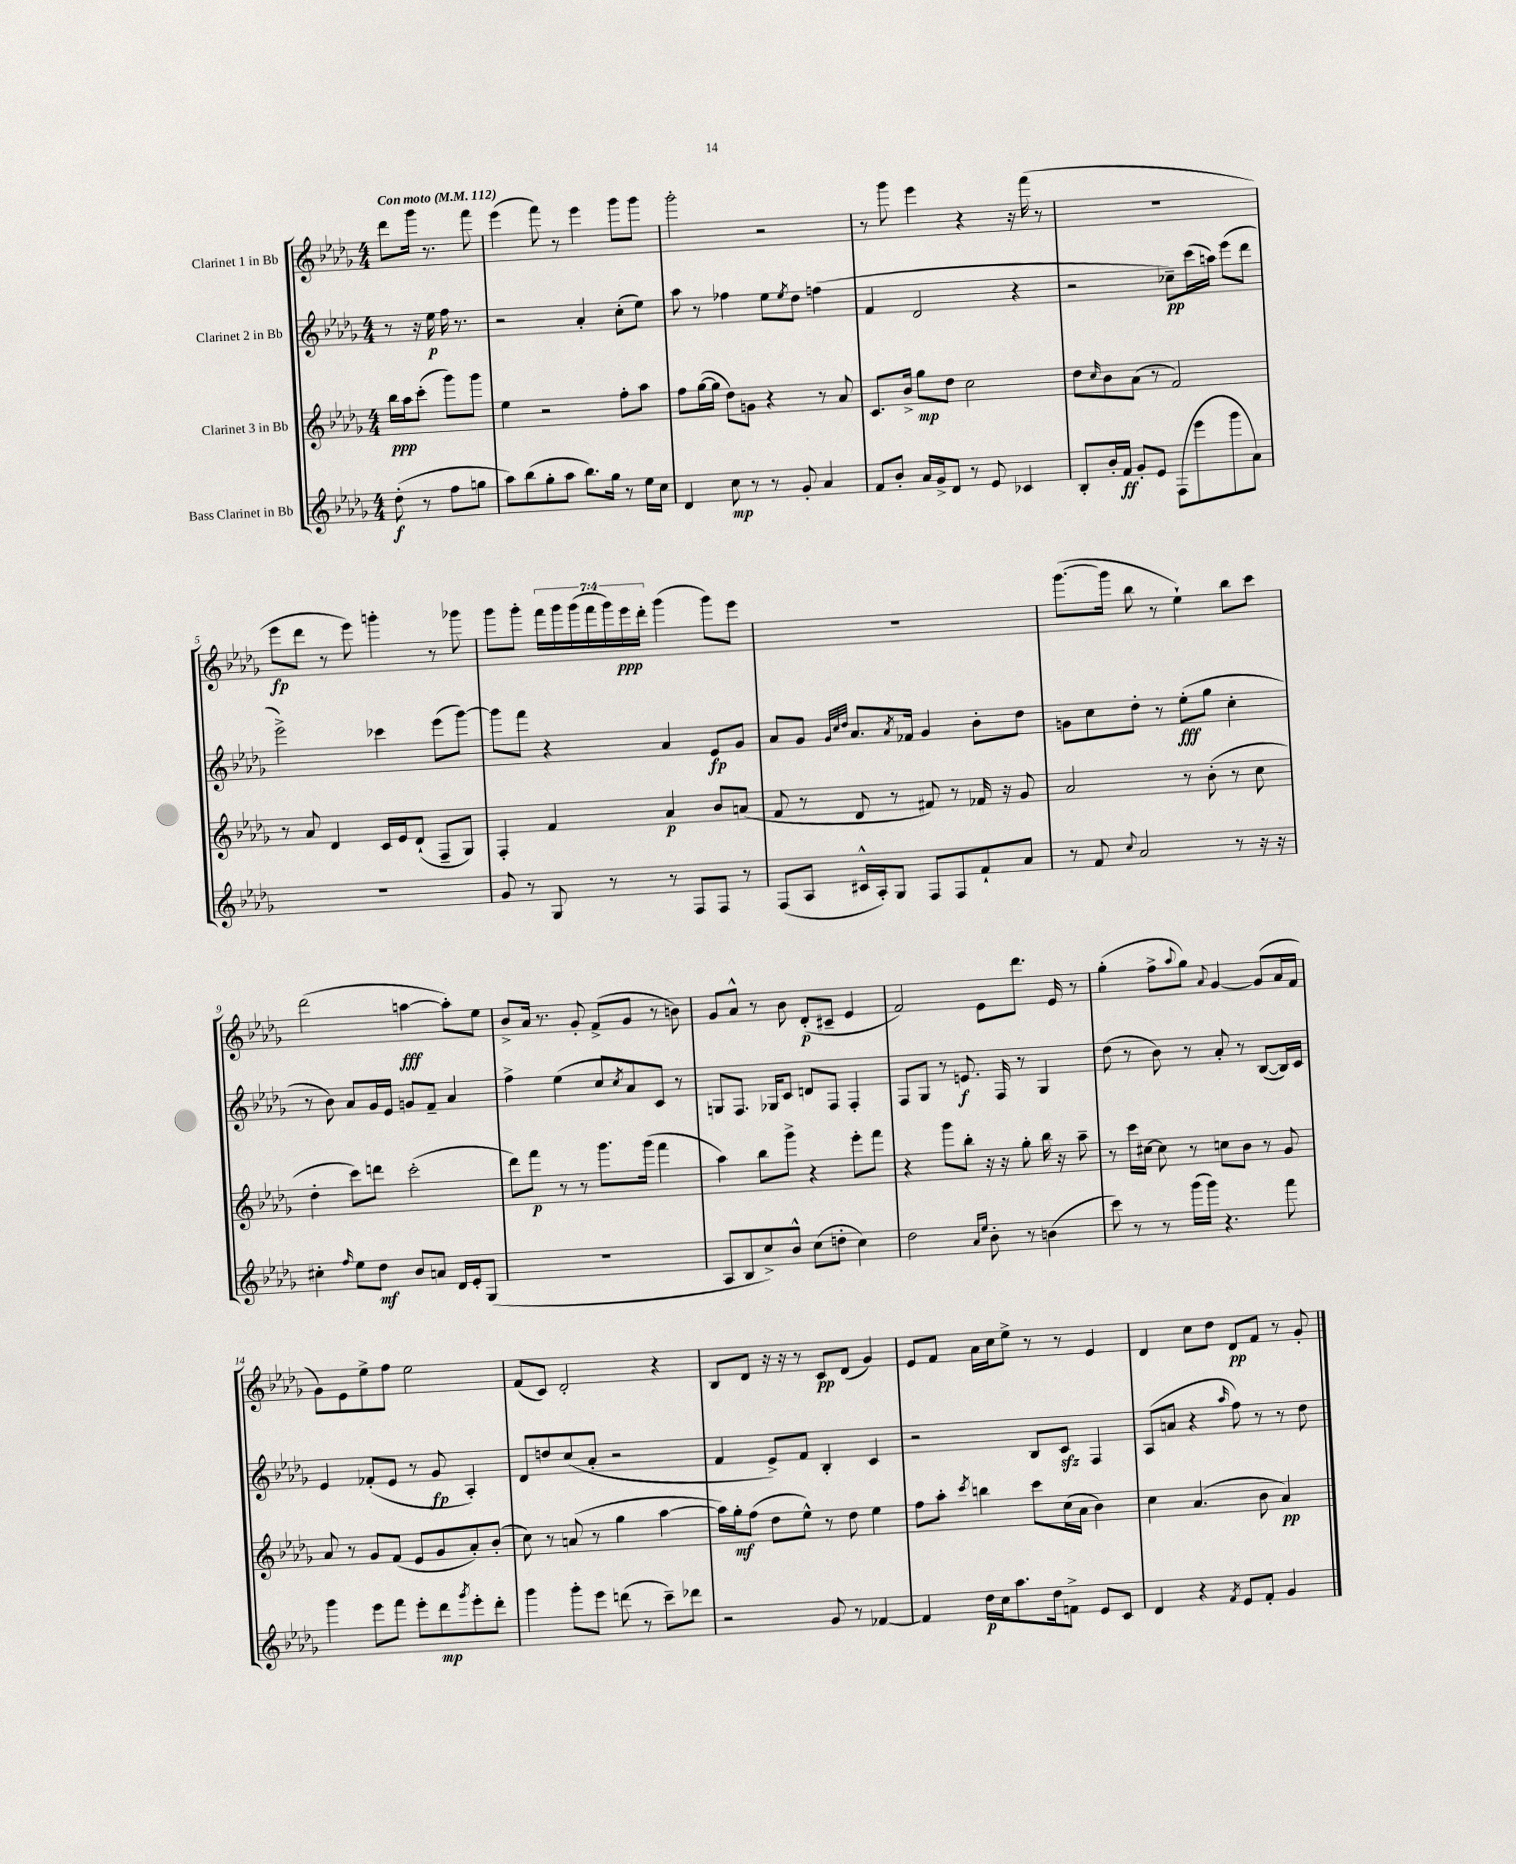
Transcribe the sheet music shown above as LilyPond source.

<<
\new StaffGroup <<
\new Staff = "s0" \with { instrumentName = "Clarinet 1 in Bb" } {
    \clef treble \key des \major \numericTimeSignature \time 4/4 \override Staff.TupletNumber.text = #tuplet-number::calc-fraction-text \partial 2 \tempo "Con moto" 4 = 112
    des'''8 ges'''16 r8. f'''8 |
    ees'''4( f'''8) r8 ees'''4 ges'''8 ges'''8 |
    ges'''2-. r2 |
    r8 ges'''8 ees'''4 r4 r16 f'''16( r8 |
    R1 |
    ees'''8\fp des'''8 r8 ees'''8) g'''4-. r8 ges'''8 |
    ges'''8 ges'''8-. \tuplet 7/4 { f'''16 ges'''16 ges'''16( f'''16 ges'''16) ees'''16\ppp des'''16-. } ges'''4( ges'''8) ees'''8 |
    R1 |
    ges'''8.~( ges'''16 bes''8 r8 ees''4-!) bes''8 c'''8 |
    des'''2( a''4~\fff a''8-.) ees''8 |
    bes'8-> aes'16 r8. ges'8-. f'8->( ges'8 r8 b'8) |
    ges'8 aes'8-^ r8 bes'8 des'8-.\p( cis'8-- ees'4 |
    f'2) ees'8 des'''8. ees'16 r8 |
    ges''4-.( f''8-> \appoggiatura { aes''8 } ges''8) \appoggiatura { aes'8 } ges'4~ ges'8( aes'16 f'16 |
    ges'8) ees'8 ees''8-> f''8 ees''2 |
    f'8( c'8) des'2-. r4 |
    bes8 des'8 r16 r16 r8 c'8\pp des'8( ges'4) |
    ees'8 f'8 aes'16 c''16 ees''8-> r8 r8 ees'4 |
    des'4 c''8 des''8 des'8\pp f'8 r8 ges'8-. \bar "|." |
}
\new Staff = "s1" \with { instrumentName = "Clarinet 2 in Bb" } {
    \clef treble \key des \major \numericTimeSignature \time 4/4 \partial 2
    r8 r16 ees''16\p f''16 r8. |
    r2 aes'4-. c''8-.( ees''8) |
    aes''8 r8 fes''4 ees''8 \acciaccatura { ees''8 } des''8 f''4( |
    f'4 des'2 r4 |
    r2 ces''8--\pp) c'''16( a''16) ees'''8( des'''8 |
    ees'''2->) ces'''4 ees'''8( ges'''8~) |
    ges'''8 f'''8 r4 aes'4 ees'8\fp ges'8 |
    aes'8 ges'8 \grace { ges'32 c''32 des''32 } aes'8. \acciaccatura { aes'8 } fes'16 ges'4 bes'8-. des''8 |
    g'8 c''8 des''8-. r8 ees''8-.\fff( ges''8 c''4-. |
    r8 bes'8) aes'8 ges'16 ees'16 g'8 f'8-- aes'4 |
    f''4-> ees''4( c''8 \acciaccatura { c''8 } aes'8) c'8 r8 |
    g8 f8. ges16 c'8 d'8 f8 f4-. |
    f8 ges8 r8 e'8.\f f16 r8 ges4 |
    des''8( r8 bes'8) r8 aes'8-. r8 bes8~( bes16) c'16 |
    ees'4 fes'8-.( ees'8 r8 ges'8\fp aes4-.) |
    des'8 d''8 c''8( aes'8-. r2 |
    f'4 ees'8->) f'8 bes4-. c'4 |
    r2 bes8 c'8\sfz f4 |
    aes8( a'8 r4 \grace { aes''16 } f''8) r8 r8 des''8 \bar "|." |
}
\new Staff = "s2" \with { instrumentName = "Clarinet 3 in Bb" } {
    \clef treble \key des \major \numericTimeSignature \time 4/4 \partial 2
    bes''16\ppp aes''16 c'''8-.( ges'''8) ges'''8 |
    ees''4 r2 f''8-. aes''8 |
    f''8 ges''16~( ges''16 des''8) g'8 r4 r8 aes'8 |
    c'8. bes'16-> ges''8\mp des''8 c''2 |
    des''8 \grace { c''16 } bes'8 aes'8( r8 f'2) |
    r8 aes'8 des'4 c'16 ees'16 des'8-!( f8-- ges8) |
    f4-. f'4 aes'4\p bes'8 a'8( |
    f'8 r8 des'8 r8 fis'8) r8 fes'16 r16 ges'8 |
    aes'2 r8 bes'8-.( r8 c''8 |
    des''4-. c'''8) d'''8 c'''2-.( |
    des'''8) f'''8\p r8 r8 ges'''8. ges'''16( f'''4 |
    aes''4) bes''8 ges'''8-> r4 ees'''8-. f'''8 |
    r4 ges'''8 bes''8-. r16 r16 ges''8-. bes''16 r16 aes''8-- |
    r8 c'''16 cis''16~ cis''8 r8 c''8 bes'8 r8 ges'8 |
    aes'8 r8 ges'8 f'8( ees'8 ges'8 aes'8-.) bes'8-.( |
    c''8) r8 a'8( r8 ges''4 aes''4~ |
    aes''16) ges''16-.\mf f''8( des''8 ees''8-^) r8 des''8 ees''4 |
    f''8 aes''8-. \acciaccatura { c'''8 } b''4 c'''8 c''16( aes'16 bes'4) |
    c''4 aes'4.( bes'8 aes'4\pp) \bar "|." |
}
\new Staff = "s3" \with { instrumentName = "Bass Clarinet in Bb" } {
    \clef treble \key des \major \numericTimeSignature \time 4/4 \partial 2
    des''8-.\f( r8 f''8 g''8 |
    aes''8) bes''8( ges''8-. aes''8 bes''8.) ges''16 r8 ees''16 c''16 |
    des'4 c''8\mp r8 r8 ges'8-. aes'4 |
    f'8 bes'8-. aes'16 ges'16-> des'8 r8 ees'8 ces'4 |
    bes8-. bes'16-. f'16\ff ges'8-. ees'8 f8( ees'''8 ges'''8 aes'8) |
    R1 |
    ges'8 r8 ges8 r8 r8 f8 f8 r8 |
    f8( aes8 cis'16-^ aes16-.) ges8 f8 f8 f'8-! aes'8 |
    r8 f'8 \appoggiatura { c''8 } aes'2 r8 r16 r16 |
    cis''4-. \grace { f''16 } ees''8 des''8\mf bes'8 a'8 des'16 ees'16-. ges8( |
    R1 |
    aes8 bes8 c''8->) bes'8-^ c''8( d''8-. c''4) |
    des''2 \grace { aes'16 ees''16 } bes'8-. r8 b'4( |
    c'''8) r8 r8 ges'''16( ges'''16) r4. f'''8 |
    ges'''4 ees'''8 f'''8 ees'''8-. des'''8\mp \acciaccatura { ges'''8 } ees'''8-. des'''8-. |
    ges'''4 ges'''8-. ees'''8 d'''8( r8 c'''8--) des'''8 |
    r2 ges'8 r8 fes'4~ |
    fes'4 des''16\p c''16 aes''8. des''16 f'8-> ees'8 c'8 |
    des'4 r4 \acciaccatura { f'8 } ees'8 f'8-. ges'4 \bar "|." |
}
>>
>>
